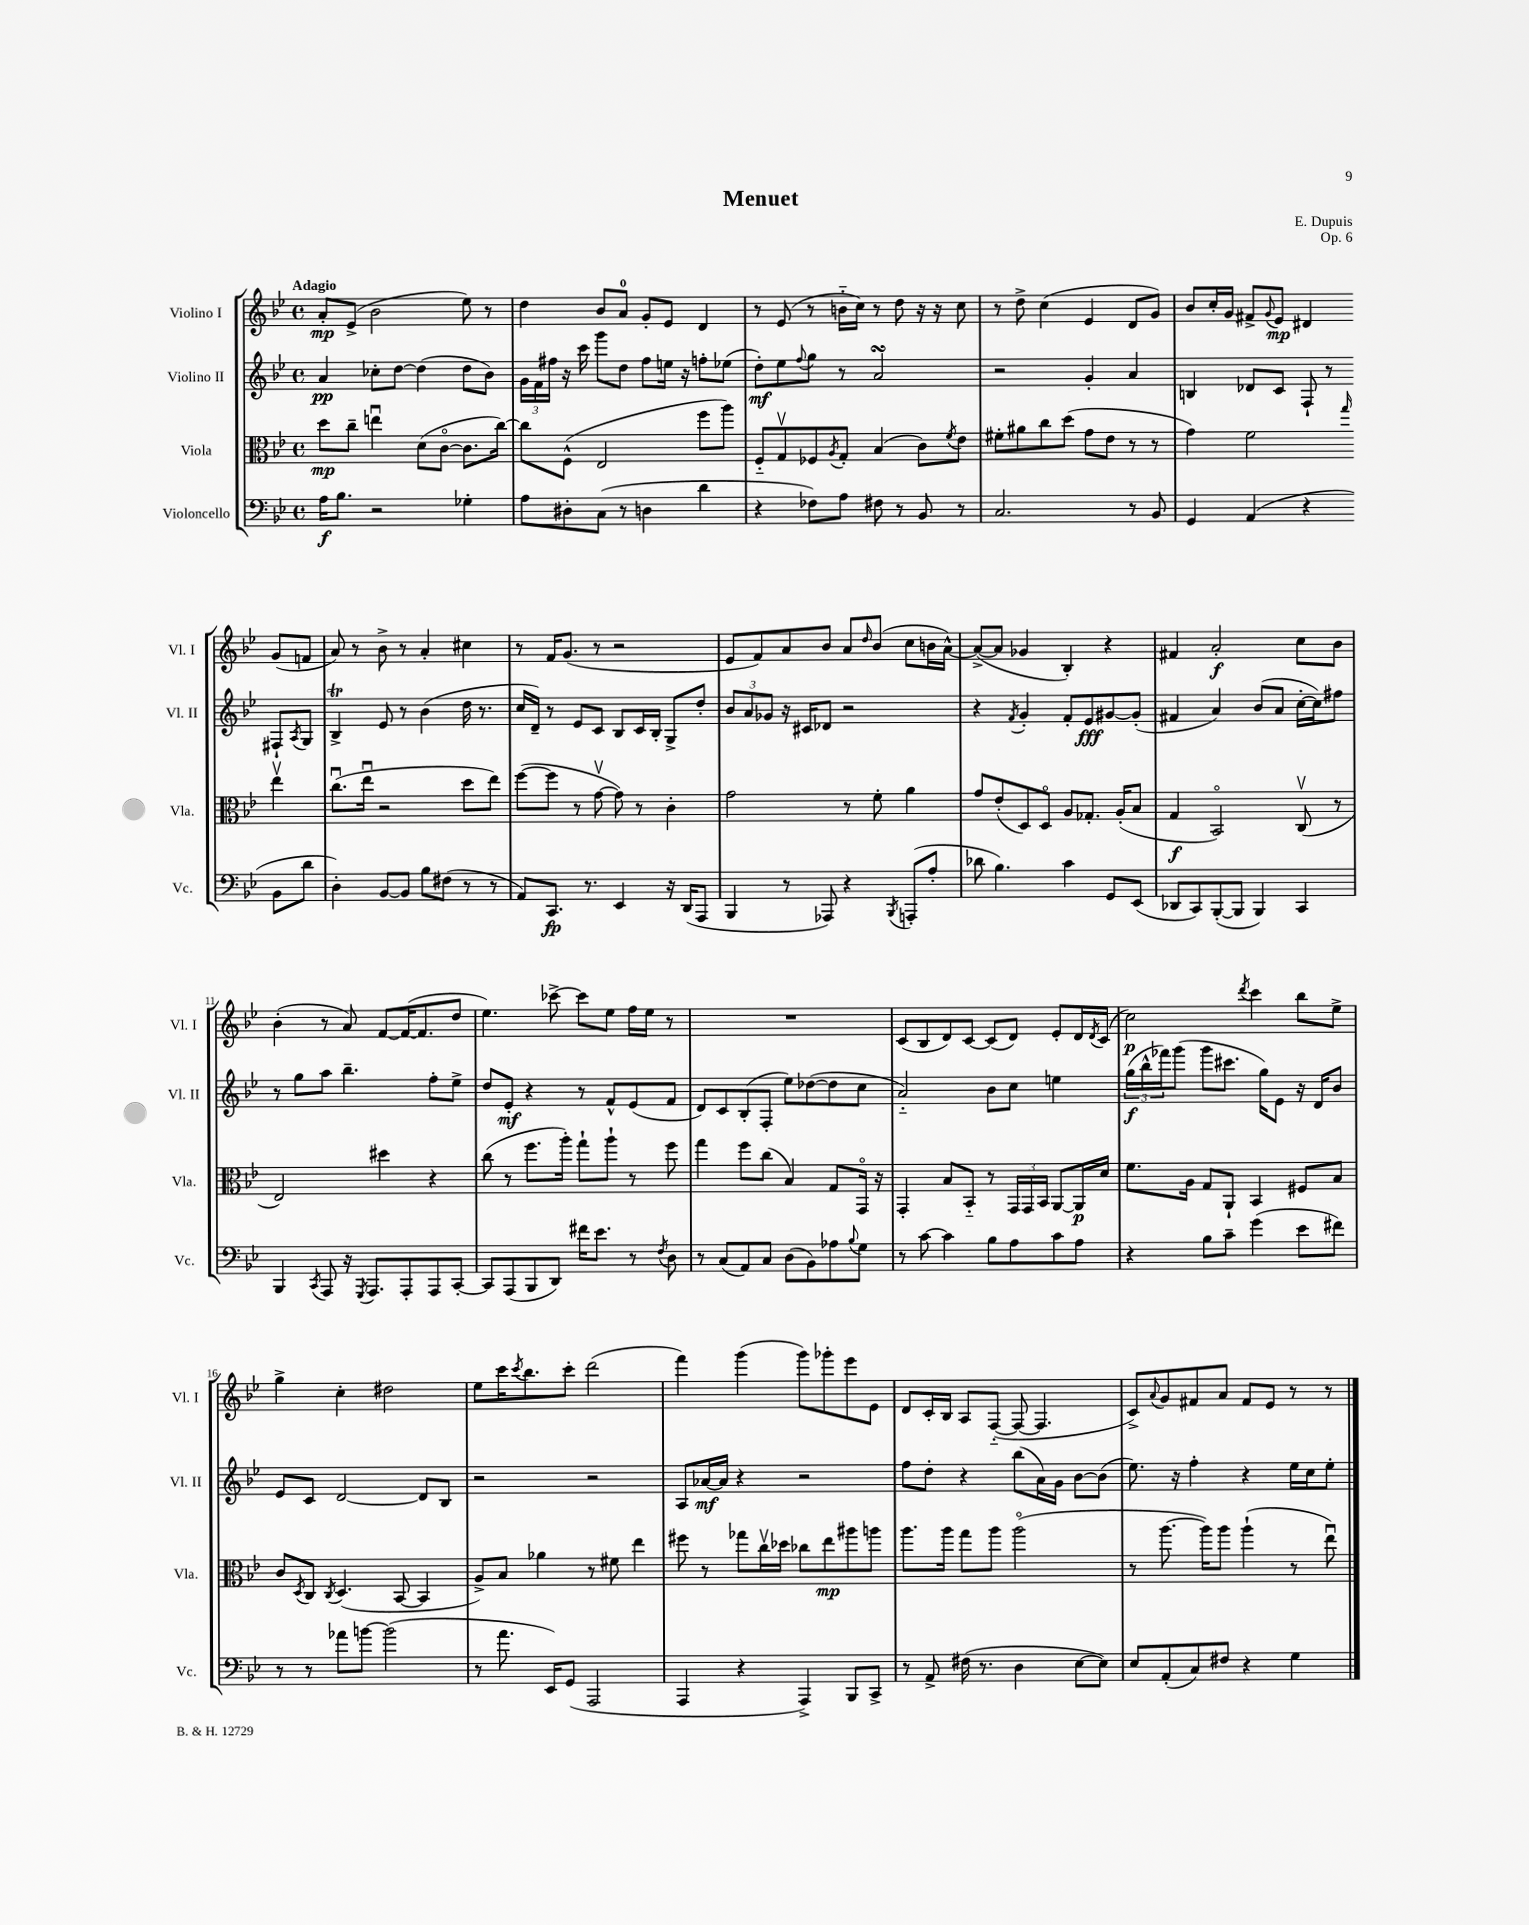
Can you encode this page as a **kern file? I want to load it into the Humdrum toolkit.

**kern	**dynam	**kern	**dynam	**kern	**dynam	**kern	**dynam
*part4	*part4	*part3	*part3	*part2	*part2	*part1	*part1
*staff4	*staff4	*staff3	*staff3	*staff2	*staff2	*staff1	*staff1
*I"Violoncello	*	*I"Viola	*	*I"Violino II	*	*I"Violino I	*
*I'Vc.	*	*I'Vla.	*	*I'Vl. II	*	*I'Vl. I	*
*clefF4	*	*clefC3	*	*clefG2	*	*clefG2	*
*k[b-e-]	*	*k[b-e-]	*	*k[b-e-]	*	*k[b-e-]	*
*M4/4	*	*M4/4	*	*M4/4	*	*M4/4	*
*met(c)	*	*met(c)	*	*met(c)	*	*met(c)	*
=1	=1	=1	=1	=1	=1	=1	=1
!	!	!	!	!	!	!LO:TX:a:B:t=Adagio	!
16A\KL	f	8dd\L	mp	4a/	pp	8a'/L	mp
8.B-\J	.	.	.	.	.	.	.
.	.	8cc~\J	.	.	.	(8e-^/J	.
2r	.	4eenu\	.	8cc-X'\L	.	2b-\	.
.	.	.	.	[8dd\J	.	.	.
.	.	(8d\L	.	(4dd\]	.	.	.
.	.	[8c\J	.	.	.	.	.
4G-X'\	.	8.c\L]	.	8dd\L	.	8ee-\)	.
.	.	.	.	8b-\J)	.	8r	.
.	.	[16cc\Jk)	.	.	.	.	.
=2	=2	=2	=2	=2	=2	=2	=2
8A\L	.	8cc\L]	.	24g\LL	.	4dd\	.
.	.	.	.	24f\	.	.	.
.	.	.	.	24ff#X\JJ	.	.	.
8D#X'\	.	(8F^^\J	.	16r	.	.	.
.	.	.	.	16ccc\	.	.	.
(8C\J	.	2E-/	.	8ggg\L	.	8b-/L	.
8r	.	.	.	8dd\J	.	8a/J	.
4Dn\	.	.	.	8ff#\L	.	8g'/L	.
.	.	.	.	16een\Jk	.	8e-/J	.
.	.	.	.	16r	.	.	.
4d\	.	8ff\L	.	8ffn'\L	.	4d/	.
.	.	8aa\J)	.	(8ee-X\J	.	.	.
=3	=3	=3	=3	=3	=3	=3	=3
4r	.	8F/L	.	8dd'\L)	mf	8r	.
.	.	8Gv/	.	8ee-\	.	(8e-/	.
.	.	.	.	8qqff/	.	.	.
8F-X\L)	.	8F-X/	.	8gg\J	.	8r	.
.	.	8qA/	.	.	.	.	.
8A\J	.	8G'/J	.	8r	.	16bn\LL	.
.	.	.	.	.	.	16cc\JJ)	.
8F#X\	.	(4B-/	.	2asSsS/	.	8r	.
8r	.	.	.	.	.	8dd\	.
8BB-/	.	8c\L)	.	.	.	16r	.
.	.	.	.	.	.	16r	.
.	.	8qf/	.	.	.	.	.
8r	.	8e-\J	.	.	.	8cc\	.
=4	=4	=4	=4	=4	=4	=4	=4
2.C/	.	8f#X'\L	.	2r	.	8r	.
.	.	8a#X\	.	.	.	8dd^\	.
.	.	8cc\	.	.	.	(4cc\	.
.	.	(8dd\J	.	.	.	.	.
.	.	8g\L	.	4g'/	.	4e-/	.
.	.	8e-\J	.	.	.	.	.
8r	.	8r	.	4a/	.	8d/L	.
8BB-/	.	8r	.	.	.	8g/J)	.
=5	=5	=5	=5	=5	=5	=5	=5
4GG/	.	4g\)	.	4Bn/	.	8b-/L	.
.	.	.	.	.	.	16cc'/L	.
.	.	.	.	.	.	16g/JJ	.
(4AA/	.	2f\	.	8d-X/L	.	8f#X^/L	.
.	.	.	.	.	.	8qqg/	.
.	.	.	.	8c/J	.	8e-/J	mp
4r	.	.	.	8F`/	.	4d#X/	.
.	.	.	.	8r	.	.	.
.	.	16qqgg/	.	.	.	.	.
8BB-\L	.	4ee-v\	.	8F#X`/L	.	(8g/L	.
.	.	.	.	8qA/	.	.	.
8d\J	.	.	.	8G/J	.	8fn/J	.
!!LO:LB:g=z
=6	=6	=6	=6	=6	=6	=6	=6
4D'\)	.	(8.ccu\L	.	4B-T^/	.	8a/)	.
.	.	.	.	.	.	8r	.
.	.	16ee-u\Jk	.	.	.	.	.
[8BB-/L	.	2r	.	8e-/	.	8b-^\	.
8BB-/J]	.	.	.	8r	.	8r	.
8B-\L	.	.	.	(4b-\	.	4a'/	.
(8F#X\J	.	.	.	.	.	.	.
8r	.	8dd\L	.	16dd\	.	4cc#X\	.
.	.	.	.	8.r	.	.	.
8r	.	8ee-\J)	.	.	.	.	.
=7	=7	=7	=7	=7	=7	=7	=7
8AA/L)	.	([8ff\L	.	16cc/LL	.	8r	.
.	.	.	.	16d~/JJ)	.	.	.
8.CC/J	fp	8ff\J]	.	8r	.	16f/KL	.
.	.	.	.	.	.	(8.g/J	.
.	.	8r	.	8e-/L	.	.	.
8.r	.	.	.	.	.	.	.
.	.	[8gv\	.	8c/J	.	8r	.
4EE-/	.	8g\])	.	8B-/L	.	2r	.
.	.	8r	.	16c/L	.	.	.
.	.	.	.	16B-'/JJ	.	.	.
16r	.	4c'\	.	8G^/L	.	.	.
(16DD/KL	.	.	.	.	.	.	.
8AAA/J	.	.	.	8dd'/J	.	.	.
=8	=8	=8	=8	=8	=8	=8	=8
4BBB-/	.	2g\	.	12b-/L	.	8e-/L	.
.	.	.	.	12a/	.	.	.
.	.	.	.	.	.	8f/)	.
.	.	.	.	12g-X/J	.	.	.
8r	.	.	.	16r	.	8a/	.
.	.	.	.	16c#X/KL	.	.	.
8AAA-X/)	.	.	.	8d-X/J	.	8b-/J	.
4r	.	8r	.	2r	.	8a/L	.
.	.	.	.	.	.	16qqdd/	.
.	.	8f'\	.	.	.	(8b-/J	.
8qBBB-/	.	.	.	.	.	.	.
(8AAAn'/L	.	4a\	.	.	.	8cc\L	.
8A'/J	.	.	.	.	.	16bn\L	.
.	.	.	.	.	.	[16a^^\JJ)	.
=9	=9	=9	=9	=9	=9	=9	=9
8d-X\	.	8g/L	.	4r	.	(8a^/L_	.
4.B-\)	.	(8e-'/	.	.	.	8a/J]	.
.	.	.	.	8qf/	.	.	.
.	.	8D/)	.	4g'/	.	4g-X/	.
.	.	8D/J	.	.	.	.	.
4c\	.	8A/L	.	8f'/L	.	4B-'/)	.
.	.	8.G-X'/J	.	8e-/	fff	.	.
8GG/L	.	.	.	[8g#X/	.	4r	.
.	.	(16A'/KL	.	.	.	.	.
(8EE-/J	.	8B-/J	.	(8g#'/J]	.	.	.
=10	=10	=10	=10	=10	=10	=10	=10
8DD-X/L	.	4G/	f	4f#X/	.	4f#X/	.
8CC/)	.	.	.	.	.	.	.
([8BBB-'/	.	2BB-/)	.	4a/)	.	2a'/	f
8BBB-/J]	.	.	.	.	.	.	.
4BBB-/)	.	.	.	(8b-/L	.	.	.
.	.	.	.	8a/J	.	.	.
4CC/	.	(8Cv/	.	[16cc'\LL	.	8cc\L	.
.	.	.	.	16cc\J])	.	.	.
.	.	8r	.	8ff#X\J	.	8b-\J	.
!!LO:LB:g=z
=11	=11	=11	=11	=11	=11	=11	=11
4BBB-/	.	2E-/)	.	8r	.	(4b-'\	.
.	.	.	.	8gg\L	.	.	.
8qCC/	.	.	.	.	.	.	.
8AAA/	.	.	.	8aa\J	.	8r	.
16r	.	.	.	4.bb-~\	.	8a/)	.
8qGGG/	.	.	.	.	.	.	.
8.AAA/L	.	.	.	.	.	.	.
.	.	4dd#X\	.	.	.	[8f/L	.
8AAA'/	.	.	.	.	.	(16f/K_	.
.	.	.	.	.	.	8.f/]	.
8AAA/	.	4r	.	8ff'\L	.	.	.
[8CC'/J	.	.	.	8ee-^\J	.	8dd/J	.
=12	=12	=12	=12	=12	=12	=12	=12
8CC/L]	.	(8cc\	.	8dd/L	.	4.ee-\)	.
(8AAA/	.	8r	.	8e-'/J	mf	.	.
8BBB-/	.	8.ff\L	.	4r	.	.	.
8DD/J)	.	.	.	.	.	[8ccc-X^\	.
.	.	16aa'\Jk)	.	.	.	.	.
16f#X\KL	.	8gg`\L	.	8r	.	8ccc-\L]	.
8.e-\J	.	.	.	.	.	.	.
.	.	8aa`\J	.	8f^^/L	.	8ee-\J	.
8r	.	8r	.	(8e-/	.	16ff\LL	.
.	.	.	.	.	.	16ee-\JJ	.
8qF/	.	.	.	.	.	.	.
8D\	.	8ff\	.	8f/J	.	8r	.
=13	=13	=13	=13	=13	=13	=13	=13
8r	.	4gg\	.	8d/L)	.	1r	.
(8C/L	.	.	.	8c/	.	.	.
8AA/)	.	8ff\L	.	(8B-'/	.	.	.
8C/J	.	(8cc\J	.	8F'/J	.	.	.
(8D\L	.	4B-/)	.	8ee-\L)	.	.	.
8BB-\)	.	.	.	([8dd-X\	.	.	.
8A-X\	.	8G/L	.	8dd-\]	.	.	.
8qqB-/	.	.	.	.	.	.	.
8G\J	.	16GG/Jk	.	8cc\J	.	.	.
.	.	16r	.	.	.	.	.
=14	=14	=14	=14	=14	=14	=14	=14
8r	.	4GG'/	.	2a/)	.	(8c/L	.
[8c\	.	.	.	.	.	8B-/	.
4c\]	.	8B-/L	.	.	.	8d/)	.
.	.	8BB-/J	.	.	.	[8c/J	.
8B-\L	.	8r	.	8b-\L	.	(8c/L]	.
8A\	.	24GG/LL	.	8cc\J	.	8d/J)	.
.	.	24GG/	.	.	.	.	.
.	.	24BB-/JJ	.	.	.	.	.
8c\	.	[8AA/L	.	4een\	.	8e-'/L	.
8A\J	.	16AA/L]	p	.	.	16d/L	.
.	.	.	.	.	.	8qd/	.
.	.	16d/JJ	.	.	.	(16c/JJ	.
=15	=15	=15	=15	=15	=15	=15	=15
4r	.	8.f\L	.	(24gg\LL	f	2cc\)	p
.	.	.	.	24bb-^^\	.	.	.
.	.	.	.	24fff-X\J)	.	.	.
.	.	.	.	(8ggg\J	.	.	.
.	.	16A\Jk	.	.	.	.	.
8B-\L	.	8G/L	.	8ggg\L	.	.	.
8c~\J	.	8AA`/J	.	8.ccc#X\J	.	.	.
.	.	.	.	.	.	8qddd/	.
(4g\	.	4BB-/	.	.	.	4ccc\	.
.	.	.	.	16gg\KL)	.	.	.
.	.	.	.	8e-\J	.	.	.
8e-\L	.	8F#X/L	.	16r	.	8bb-\L	.
.	.	.	.	16d/KL	.	.	.
8f#X\J)	.	8B-/J	.	8b-/J	.	8ee-^\J	.
!!LO:LB:g=z
=16	=16	=16	=16	=16	=16	=16	=16
8r	.	8c/L	.	8e-/L	.	4gg^\	.
.	.	8qD/	.	.	.	.	.
8r	.	8C/J	.	8c/J	.	.	.
.	.	8qC/	.	.	.	.	.
8a-X\L	.	(4.D/	.	[2d/	.	4cc'\	.
[8bn\J	.	.	.	.	.	.	.
(2b\]	.	.	.	.	.	2dd#X\	.
.	.	[8BB-/	.	.	.	.	.
.	.	4BB-/]	.	8d/L]	.	.	.
.	.	.	.	8B-/J	.	.	.
=17	=17	=17	=17	=17	=17	=17	=17
8r	.	8A^/L)	.	2r	.	8ee-\L	.
8.a\	.	8B-/J	.	.	.	16ccc\K	.
.	.	.	.	.	.	8qccc/	.
.	.	.	.	.	.	8.bb-\	.
.	.	4a-X\	.	.	.	.	.
16EE-/KL)	.	.	.	.	.	.	.
(8GG/J	.	.	.	.	.	8ccc'\J	.
2AAA/	.	8r	.	2r	.	(2ddd\	.
.	.	8f#X\	.	.	.	.	.
.	.	4ee-\	.	.	.	.	.
=18	=18	=18	=18	=18	=18	=18	=18
4AAA/	.	8ff#X\	.	8A/L	.	4fff\)	.
.	.	8r	.	[16a-X/L	mf	.	.
.	.	.	.	16a-/JJ]	.	.	.
4r	.	8gg-X\L	.	4r	.	(4ggg\	.
.	.	16ccv\L	.	.	.	.	.
.	.	16dd-X\JJ	.	.	.	.	.
4AAA^/)	.	8cc-X\L	.	2r	.	8ggg\L)	.
.	.	8ee-\	mp	.	.	8ggg-X'\	.
8BBB-/L	.	8aa#X\	.	.	.	8eee-\	.
8CC^/J	.	8aan\J	.	.	.	8e-\J	.
=19	=19	=19	=19	=19	=19	=19	=19
8r	.	8.aa\L	.	8ff\L	.	8d/L	.
8AA^/	.	.	.	8dd'\J	.	16c'/L	.
.	.	16aa\Jk	.	.	.	16B-/JJ	.
(16F#X\	.	8gg\L	.	4r	.	8A/L	.
8.r	.	.	.	.	.	.	.
.	.	8aa\J	.	.	.	([8F/J	.
4D\	.	(2aa\	.	(8bb-\L	.	8F/_	.
.	.	.	.	16a\L)	.	4.F/]	.
.	.	.	.	16g\JJ	.	.	.
[8E-\L	.	.	.	[8b-\L	.	.	.
8E-\J])	.	.	.	(8b-\J]	.	.	.
=20	=20	=20	=20	=20	=20	=20	=20
8E-/L	.	8r	.	8.ee-\)	.	8c^/L)	.
.	.	.	.	.	.	8qqa/	.
(8AA'/	.	[8.aa\	.	.	.	8g/	.
.	.	.	.	16r	.	.	.
8C/)	.	.	.	4ff'\	.	8f#X/	.
.	.	16aa\KL])	.	.	.	.	.
8F#X/J	.	8aa\J	.	.	.	8a/J	.
4r	.	(4aa`\	.	4r	.	8f#/L	.
.	.	.	.	.	.	8e-/J	.
4G\	.	8r	.	16ee-\LL	.	8r	.
.	.	.	.	16cc\J	.	.	.
.	.	8ee-u\)	.	8ee-'\J	.	8r	.
==	==	==	==	==	==	==	==
*-	*-	*-	*-	*-	*-	*-	*-
